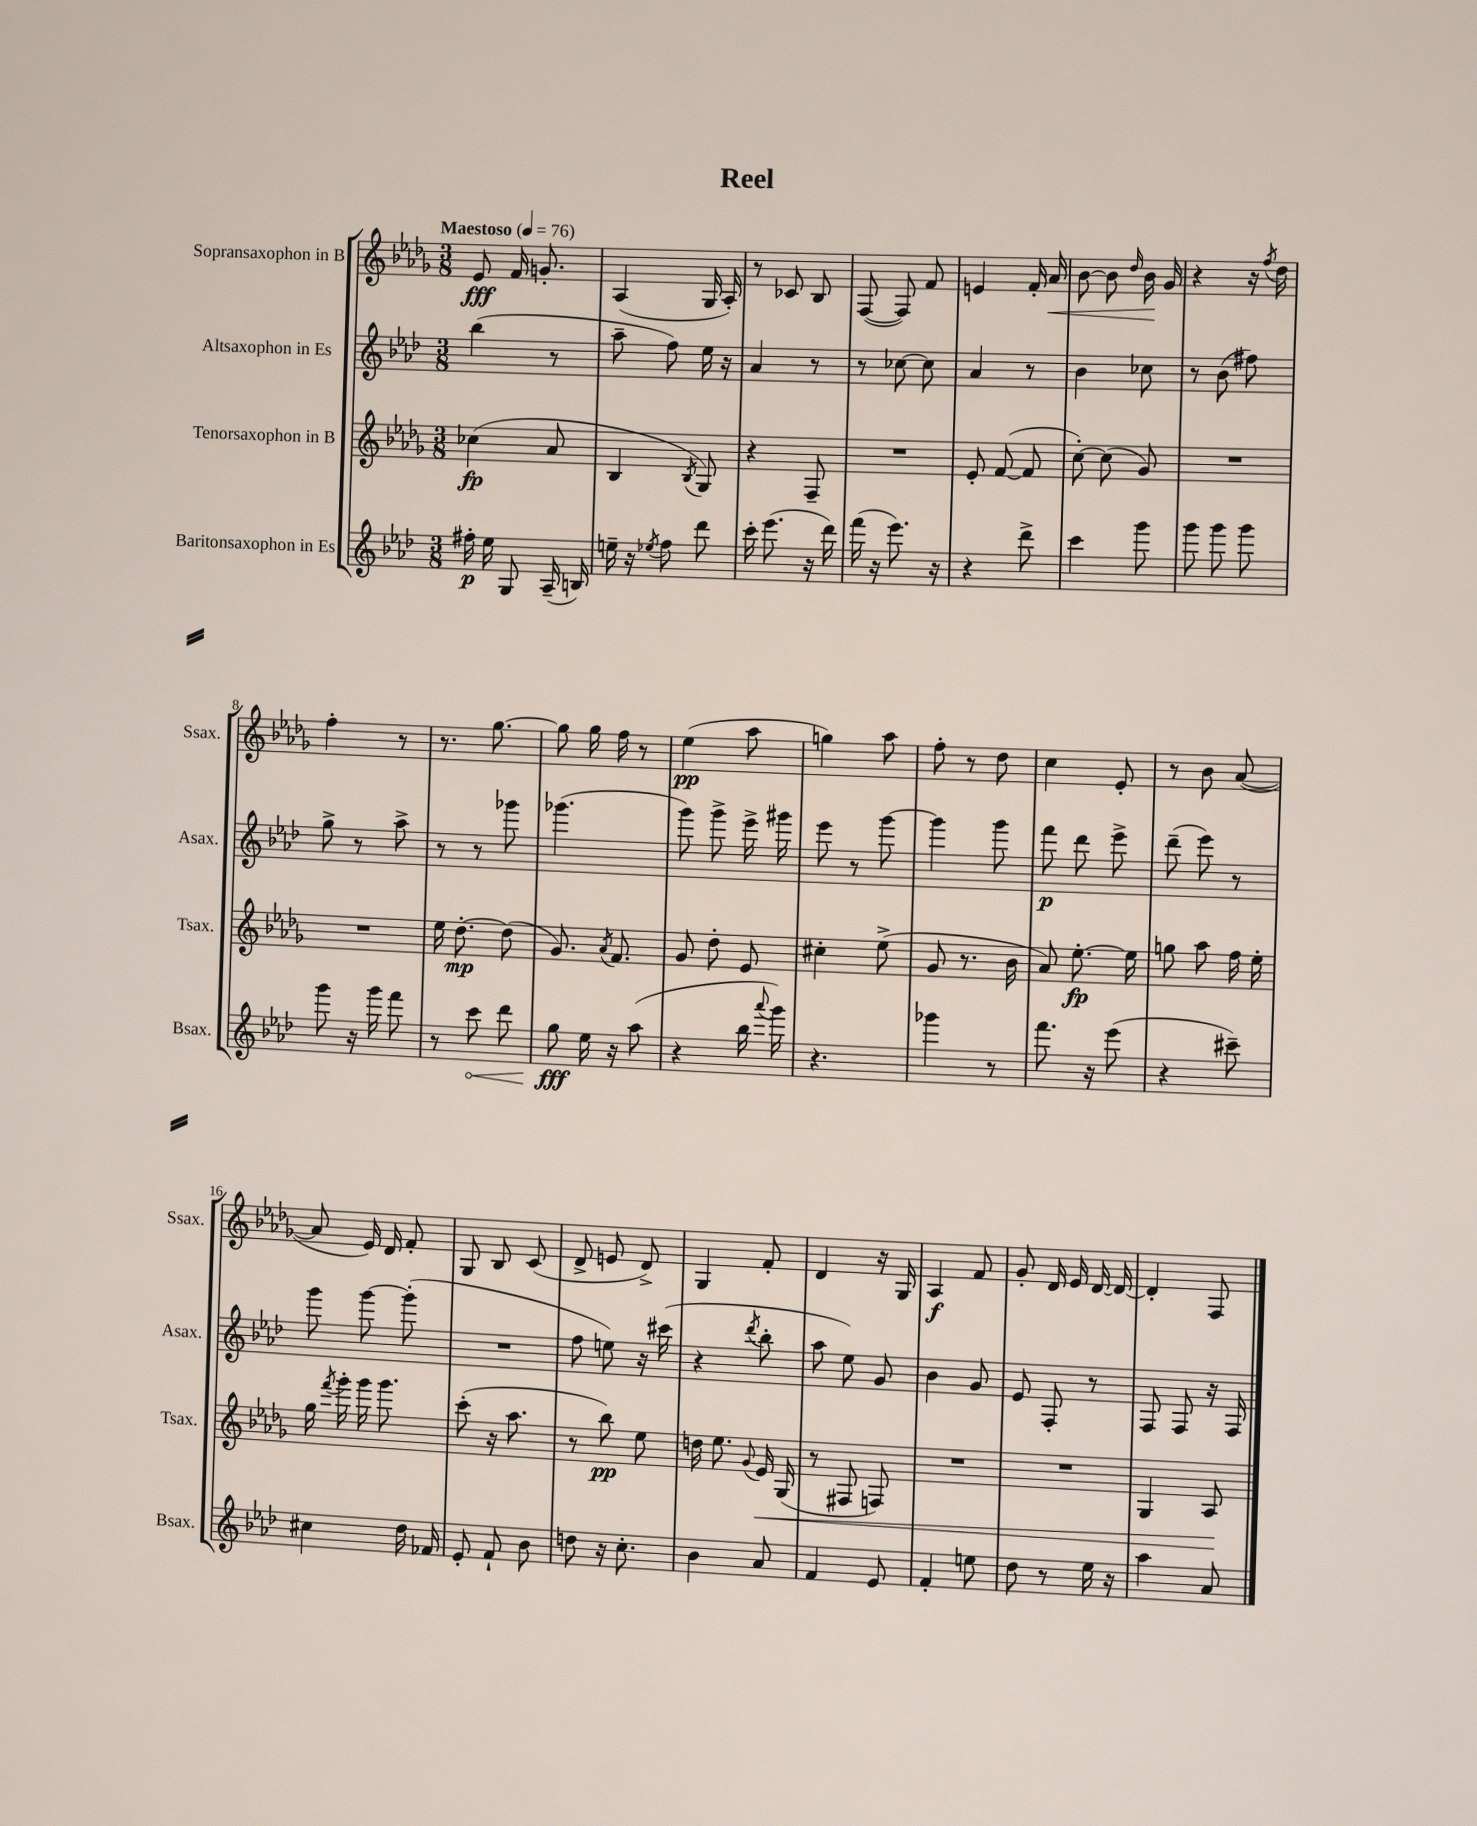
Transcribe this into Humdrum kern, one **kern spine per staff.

**kern	**kern	**kern	**kern
*staff4	*staff3	*staff2	*staff1
*clefG2	*clefG2	*clefG2	*clefG2
*k[b-e-a-d-]	*k[b-e-a-d-g-]	*k[b-e-a-d-]	*k[b-e-a-d-g-]
*M3/8	*M3/8	*M3/8	*M3/8
*MM76	*MM76	*MM76	*MM76
16ff#'	(4cc-	(4bb-	8e-
16ee-	.	.	.
8G	.	.	16f
.	.	.	8.g'
(16A-~	8a-	8r	.
16B)	.	.	.
=	=	=	=
16ee~	4B-	8aa-~	(4A-
16r	.	.	.
8qee-	.	.	.
8ff	.	8ff)	.
.	8qB-	.	.
8ddd-	8G-)	16ee-	16G-
.	.	16r	16A-')
=	=	=	=
16ccc'	4r	4a-	8r
(8.eee-	.	.	.
.	.	.	8c-
16r	8F~	8r	8B-
16ddd-)	.	.	.
=	=	=	=
(16fff	4.r	8r	([8F
16r	.	.	.
8.eee-)	.	[8cc-	8F])
.	.	8cc-]	8f
16r	.	.	.
=	=	=	=
4r	8e-'	4a-	4e
.	([8f	.	.
8ddd-^	8f]	8r	16f'
.	.	.	16a-
=	=	=	=
4ccc	[8cc')	4b-	[8b-
.	(8cc]	.	8b-]
.	.	.	16qqdd-
8ggg	8g-)	8cc-	16b-
.	.	.	16g-
=	=	=	=
8ggg	4.r	8r	4r
8ggg	.	(8b-	.
8ggg	.	8ff#)	16r
.	.	.	8qff
.	.	.	16dd-
=	=	=	=
8ggg	4.r	8gg^	4ff'
16r	.	8r	.
16ggg	.	.	.
8fff	.	8aa-^	8r
=	=	=	=
8r	16ee-	8r	8.r
.	[8.dd-'	.	.
8ccc	.	8r	.
.	.	.	[8.gg-
8ddd-	(8dd-]	8ggg-	.
=	=	=	=
8gg	8.g-)	(4.ggg-	8gg-]
16ee-	.	.	16gg-
.	8qa-	.	.
16r	8.f	.	16ff
(8aa-	.	.	8r
=	=	=	=
4r	8g-	8ggg)	(4ee-
.	8dd-'	8ggg^	.
16bb-	8e-	16eee-^	8aa-
8qqaaa-	.	.	.
16ggg)	.	16ggg#	.
=	=	=	=
4.r	4cc#'	8eee-	4gg)
.	.	8r	.
.	(8ee-^	[8ggg	8aa-
=	=	=	=
4ggg-	8g-	4ggg]	8ff'
.	8.r	.	8r
8r	.	8ggg	8dd-
.	16b-	.	.
=	=	=	=
8.fff	8a-)	8fff	4cc
.	[8.ee-'	8ddd-	.
16r	.	.	.
(8eee-	.	8eee-^	8e-'
.	16ee-]	.	.
=	=	=	=
4r	8gg	(8ddd-~	8r
.	8aa-	8eee-)	8b-
8ccc#~)	16ff	8r	([8a-
.	16ee-'	.	.
=	=	=	=
4cc#	16gg-	8ggg	8a-]
.	8qfff	.	.
.	16ggg-'	.	.
.	16ggg-	[8ggg	16e-)
.	8.ggg-	.	16d-
16dd-	.	(8ggg']	8f'
16f-	.	.	.
=	=	=	=
8e-'	(8ccc'	4.r	8G-
8f`	16r	.	8B-
.	8.aa-	.	.
8b-	.	.	(8c
=	=	=	=
8dd	8r	8ff	8d-^
16r	8bb-)	8ee)	8e
8.cc'	.	.	.
.	8ee-	16r	8d-^)
.	.	(16ccc#	.
=	=	=	=
4b-	16dd	4r	4G-
.	8.ee-	.	.
.	8qqg-	8qddd-	.
8a-	16e-	8bb-'	8f'
.	(16G-	.	.
=	=	=	=
4f	8r	8aa-	4d-
.	8F#	8ee-)	.
8e-	8F)	8g	16r
.	.	.	16G-
=	=	=	=
4f'	4.r	4b-	4A-
8ee	.	8g	8f
=	=	=	=
8dd-	4.r	8e-	8g-'
8r	.	8F'	16d-
.	.	.	16e-
16ee-	.	8r	[16d-
16r	.	.	16d-_
=	=	=	=
4aa-	4G-	8F	4d-']
.	.	8F	.
8a-	8A-	16r	8F
.	.	16F	.
==	==	==	==
*-	*-	*-	*-
